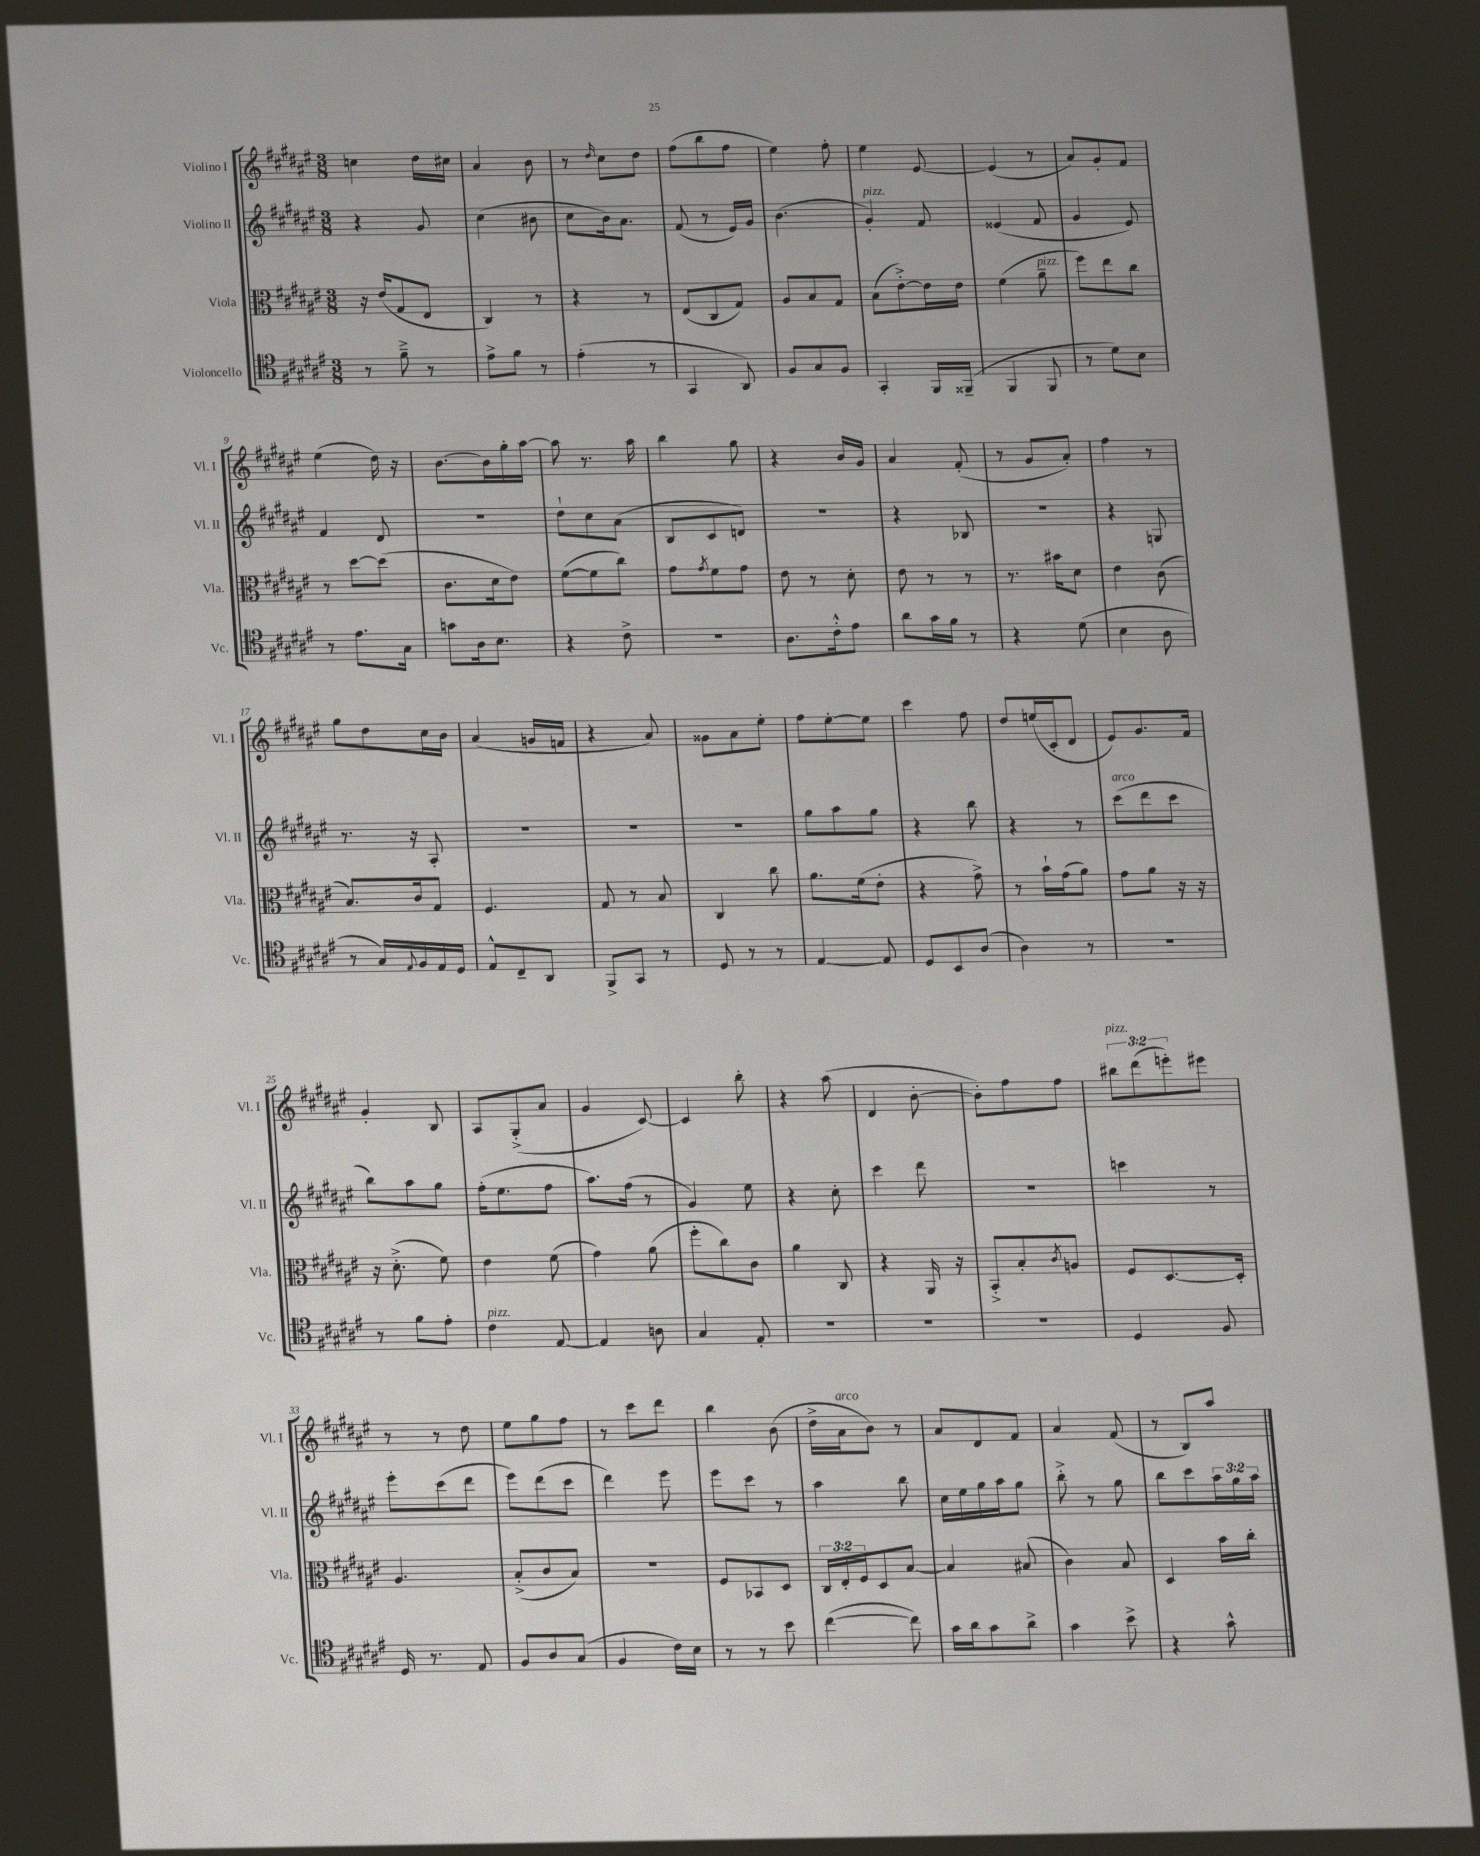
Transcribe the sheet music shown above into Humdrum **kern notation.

**kern	**kern	**kern	**kern
*staff4	*staff3	*staff2	*staff1
*clefC4	*clefC3	*clefG2	*clefG2
*k[f#c#g#d#a#e#]	*k[f#c#g#d#a#e#]	*k[f#c#g#d#a#e#]	*k[f#c#g#d#a#e#]
*M3/8	*M3/8	*M3/8	*M3/8
8r	16r	4r	4cc\
.	(16e#/LK	.	.
8f#~^\	8G#/	.	.
8r	8E#/J	8g#/	16dd#\LL
.	.	.	16cc#\JJ
=	=	=	=
8e#^\L	4C#/)	(4cc#\	4a#/
8f#\J	.	.	.
8r	8r	8b#\	8b\
=	=	=	=
(4e#'\	4r	8cc#\L	8r
.	.	.	16qqdd#/
.	.	16b\k)	8cc#\L
.	.	8.a#\J	.
8r	8r	.	8dd#\J
=	=	=	=
4GG#/	(8E#/L	(8f#/	(8ff#\L
.	8C#/	8r	8bb\
8AA#/)	8G#/J)	16e#/LL)	8ff#\J
.	.	16g#/JJ	.
=	=	=	=
8F#/L	8A#/L	(4.b\	4ee#\)
8G#/	8B/	.	.
8F#/J	8G#/J	.	8ff#'\
=	=	=	=
4GG#'/	(8B\L	4g#'/)	4ee#\
.	[8e#'^\)	.	.
16FF#/LL	16e#\]L	8f#/	[8e#/
(16FF##~/JJ	16e#\JJ	.	.
=	=	=	=
4FF#/	(4f#\	(4e##/	(4e#/]
8FF#/	8a#~\	8f#/	8r
=	=	=	=
8r	8ff#\L)	4g#/	8a#/L)
8d#\L)	8ee#\	.	8g#'/
8B\J	8cc#\J	8e#/)	8f#/J
=	=	=	=
8r	8r	4f#/	(4ee#\
8.e#\L	[8dd#\L	.	.
.	(8dd#\]J	8d#/	16dd#\)
16G#\Jk	.	.	16r
=	=	=	=
8g\L	8.c#\L	4.r	[8.b\L
16A#\k	.	.	.
8.B\J	16d#\k	.	16b\]L
.	8e#\J)	.	16gg#'\
.	.	.	[16aa#\JJ
=	=	=	=
4r	([8f#\L	8dd#`\L	8aa#\]
.	8f#\]	8cc#\	8.r
8c#^\	8cc#\J)	(8a#\J	.
.	.	.	16aa#\
=	=	=	=
4.r	8g#\L	8B/L	4bb\
.	8qg#/	.	.
.	8f#\	8c#/	.
.	8g#\J	8d/J)	8gg#\
=	=	=	=
8.A#\L	8e#\	4.r	4r
.	8r	.	.
16c#'^^\k	.	.	.
8e#\J	8d#'\	.	16b/LL
.	.	.	16g#/JJ
=	=	=	=
8a#\L	8e#\	4r	4a#/
16g#\L	8r	.	.
16f#\JJ	.	.	.
8r	8r	8B-/	(8f#'/
=	=	=	=
4r	8.r	4.r	8r
.	.	.	8g#/L
.	16b#\LK	.	.
(8d#\	8d#\J	.	8a#'/J)
=	=	=	=
4B\	4e#\	4r	4ff#\
8A#\	(8c#\	8G/	8r
=	=	=	=
8r	8.B/L)	8.r	8gg#\L
16G#/LL)	.	.	8dd#\
8qqE#/	.	.	.
16F#/	16c#/k	16r	.
16E#/	8G#/J	8A#'/	16cc#\L
16D#/JJ	.	.	16b\JJ
=	=	=	=
8E#^^/L	4.F#/	4.r	(4a#/
8C#~/	.	.	.
8AA#/J	.	.	16g/LL
.	.	.	16f/JJ
=	=	=	=
8FF#^/L	8G#/	4.r	4r
8GG#/J	8r	.	.
8r	8B/	.	8a#/)
=	=	=	=
8D#/	4C#/	4.r	8g##\L
8r	.	.	8a#\
8r	8cc#\	.	8ee#'\J
=	=	=	=
[4E#/	8.a#\L	8gg#\L	8ff#\L
.	.	8aa#\	[8ee#'\
.	(16f#\k	.	.
8E#/]	8e#'\J	8gg#\J	8ee#\]J
=	=	=	=
8D#/L	4r	4r	4ccc#\
8BB/	.	.	.
(8A#/J	8g#^\)	8bb\	8ff#\
=	=	=	=
4A#\)	8r	4r	8dd#/L
.	16b`\LL	.	(16ee/L
.	(16g#\J	.	16c#'/J
8r	8a#\J)	8r	8d#/J
=	=	=	=
4.r	8g#\L	(8ccc#\L	8e#/L)
.	8a#\J	8ddd#\	8.g#/
.	16r	8ccc#\J	.
.	16r	.	16f#/Jk
=	=	=	=
8r	16r	8bb\L)	4g#'/
.	(8.d#'^\	.	.
8f#\L	.	8aa#\	.
8e#'\J	8f#\)	8gg#\J	8B/
=	=	=	=
4c#\	4e#\	(16ff#'\LK	8A#/L
.	.	8.ee#\	.
.	.	.	(8G#'^/
[8E#/	(8f#\	8ff#\J	8a#/J
=	=	=	=
4E#/]	4g#\)	8.aa#\L)	4g#/
.	.	(16ff#\Jk	.
8A\	(8a#\	8r	[8c#/)
=	=	=	=
4G#/	8ff#'\L	4g#/)	4c#/]
.	8cc#\)	.	.
8E#'/	8c#\J	8ee#\	8bb'\
=	=	=	=
4.r	4a#\	4r	4r
.	8C#/	8cc#'\	(8aa#\
=	=	=	=
4.r	4r	4ccc#\	4d#/
.	16AA#/	8ddd#\	[8b'\
.	16r	.	.
=	=	=	=
4.r	8BB'^/L	4.r	8b'\]L)
.	8B'/	.	8ff#\
.	8qc#/	.	.
.	8A/J	.	8ff#\J
=	=	=	=
4D#/	8F#/L	4ccc\	12bb#\L
.	.	.	(12ddd#\
.	[8.D#/	.	.
.	.	.	12eee'\)
8F#/	.	8r	8eee#\J
.	16D#'/]Jk	.	.
=	=	=	=
16D#/	4.A#/	8eee#'\L	8r
8.r	.	.	.
.	.	(8ccc#\	8r
8E#/	.	8ddd#\J	8dd#\
=	=	=	=
8F#/L	(8B'^/L	8eee#\L)	8ee#\L
8A#/	8c#/	(8ddd#\	8gg#\
(8G#/J	8B/J)	8ccc#\J	8ff#\J
=	=	=	=
4F#/	4.r	4ddd#\)	8r
.	.	.	8ccc#\L
16c#\LL)	.	8eee#\	8ddd#\J
16B\JJ	.	.	.
=	=	=	=
8r	8F#/L	8eee#\L	4bb\
8r	8BB-/	8ccc#\J	.
8b\	8D#/J	8r	(8b\
=	=	=	=
([4cc#\	24C#/LL	4aa#\	16dd#^\LL
.	24E#'/	.	.
.	.	.	16a#\J
.	24F#/J	.	.
.	8D#/	.	8b\J)
8cc#\])	[8B/J	8bb\	8r
=	=	=	=
16g#\LL	4B/]	16cc#\LL	8a#/L
16a#\J	.	16ee#\	.
8g#\	.	16gg#\	8d#/
.	.	16aa#\J	.
8a#^\J	(8B#/	8gg#\J	8f#/J
=	=	=	=
4g#\	4c#\)	8bb'^\	4a#/
.	.	8r	.
8b^\	8B/	8gg#\	(8f#/
=	=	=	=
4r	4D#/	8bb\L	8r
.	.	8ccc#\	8B/L)
8g#^^\	16b\LL	24aa#\L	8aa#/J
.	.	24gg#\	.
.	16cc#'\JJ	.	.
.	.	24aa#\JJ	.
==	==	==	==
*-	*-	*-	*-
